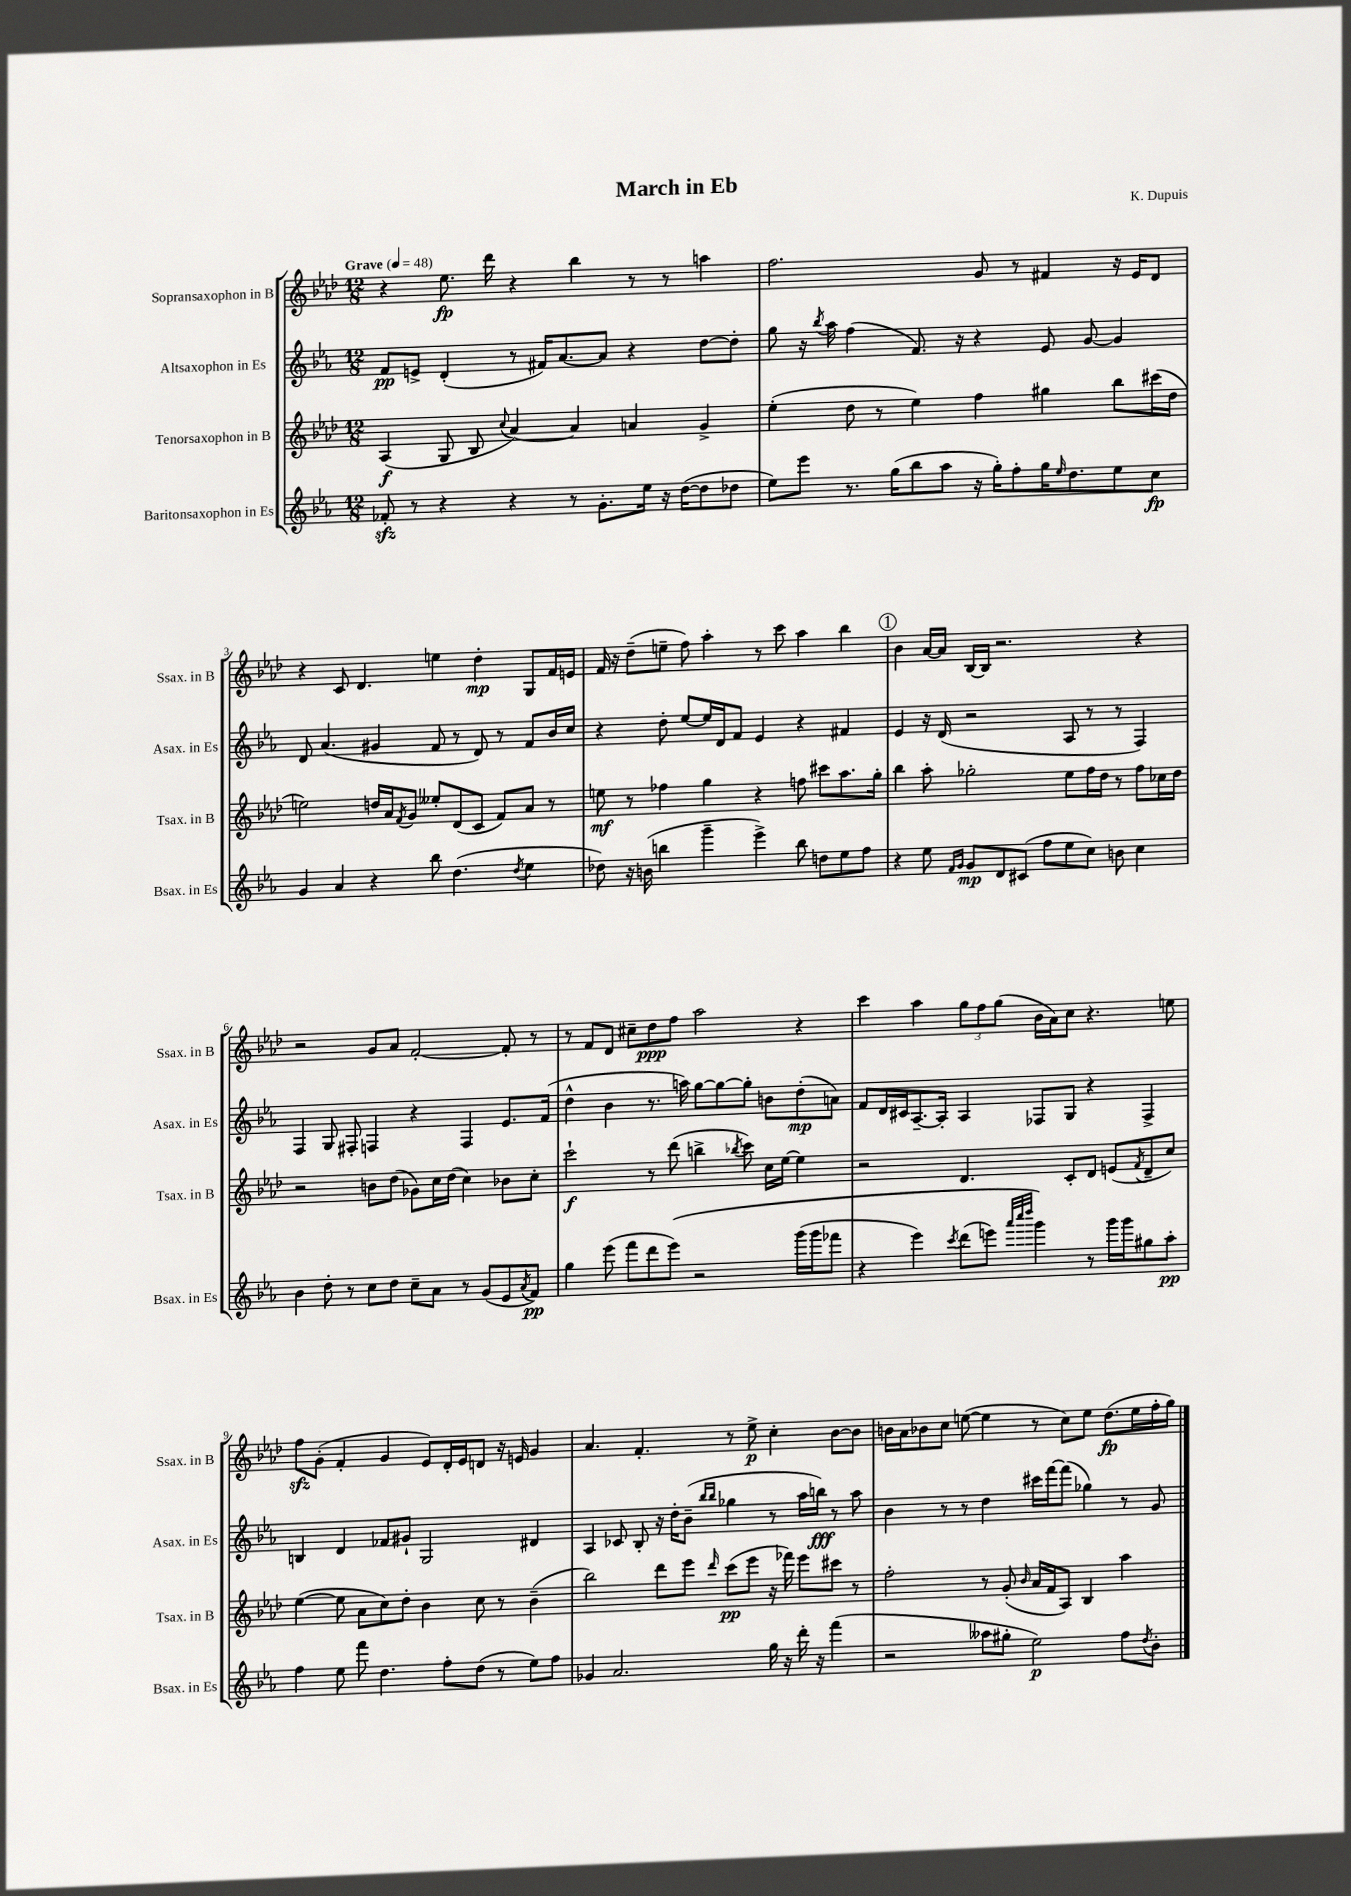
\header { title = "March in Eb" composer = "K. Dupuis" }
<<
\new StaffGroup <<
\new Staff = "s0" \with { instrumentName = "Sopransaxophon in B" shortInstrumentName = "Ssax. in B" } {
    \clef treble \key aes \major \numericTimeSignature \time 12/8 \tempo "Grave" 4 = 48
    r4 ees''8.\fp des'''16 r4 bes''4 r8 r8 a''4 |
    f''2. g'8 r8 fis'4 r16 ees'16 des'8 |
    r4 c'8 des'4. e''4 des''4-.\mp g8 f'16 e'16 |
    f'16 r16 des''8--( e''8-- f''8) aes''4-. r8 c'''8 aes''4 bes''4 |
    \mark \markup { \circle "1" } bes'4 aes'16~ aes'16 bes16~ bes16 r2. r4 |
    r2 g'8 aes'8 f'2~-. f'8-. r8 |
    r8 f'8 des'8 cis''8-- des''8\ppp f''8 aes''2 r4 |
    c'''4 aes''4 \tuplet 3/2 { g''8 f''8 g''8( } bes'16 aes'16) c''8 r4. e''8 |
    f''8\sfz g'8-.( f'4-. g'4 ees'8) des'16-. ees'16 d'8 r16 e'16 g'4 |
    aes'4. f'4.-. r8 ees''8->\p c''4-. bes'8~ bes'8 |
    b'16 aes'16 bes'8 c''8 e''8~( e''4 r8 c''8) e''8 des''8.\fp( e''16 f''16-. g''16) \bar "|." |
}
\new Staff = "s1" \with { instrumentName = "Altsaxophon in Es" shortInstrumentName = "Asax. in Es" } {
    \clef treble \key ees \major \numericTimeSignature \time 12/8
    f'8\pp e'8-> d'4-.( r8 fis'16) aes'8.~ aes'8 r4 d''8~ d''8-. |
    g''8 r16 \acciaccatura { bes''8 } aes''16 f''4( f'8.) r16 r4 ees'8 g'8~ g'4 |
    d'8 aes'4.( gis'4 f'8 r8 d'8) r8 f'8 bes'16 c''16 |
    r4 d''8-. ees''8~ ees''16 d'16 f'8 ees'4 r4 fis'4 |
    \mark \markup { \circle "1" } ees'4 r16 d'16( r2 aes8 r8 r8 f4) |
    f4 g8 fis8-. f4 r4 f4 ees'8. f'16( |
    d''4-^ bes'4 r8. a''16) g''8~ g''8~ g''8-. b'8 d''8-.\mp( a'8) |
    f'8 d'16 cis'16 aes8.~-- aes16-. aes4 fes8 g8 r4 fes4-> |
    b4 d'4 fes'8 gis'8-! g2 dis'4 |
    aes4 ces'8 bes8-. r16 d''16-. bes'8--( \grace { bes''16 bes''16 } ges''4 r8 aes''16 b''16\fff) r8 aes''8 |
    bes'4 r8 r8 d''4 cis'''16 f'''16~ f'''8( ges''4) r8 g'8 \bar "|." |
}
\new Staff = "s2" \with { instrumentName = "Tenorsaxophon in B" shortInstrumentName = "Tsax. in B" } {
    \clef treble \key aes \major \numericTimeSignature \time 12/8
    aes4\f( g8 bes8 \appoggiatura { c''8 } aes'4~) aes'4 a'4 g'4-> |
    ees''4-.( des''8 r8 ees''4) f''4 gis''4 bes''8 cis'''16( des''16 |
    e''2) d''16 aes'16 \acciaccatura { f'8 } g'8 eeses''8-. des'8( c'8 f'8) aes'8 r8 |
    e''8\mf r8 fes''4 g''4 r4 f''8 cis'''8 aes''8. g''16-. |
    \mark \markup { \circle "1" } bes''4 aes''8-. ges''2-. ees''8 f''16 des''16 r8 f''8 ces''16 des''16 |
    r2 b'8 des''8( ges'8) c''16 des''16( c''4) bes'8 c''8-. |
    c'''2-!\f r8 des'''8( b''4-> \acciaccatura { bes''8 } c'''8) c''16 ees''16~ ees''4 |
    r2 des'4. c'8-. des'8 e'8( \acciaccatura { f'8 } des'8-- c''8) |
    ees''4~( ees''8 aes'8 c''8) des''8-. bes'4 c''8 r8 bes'4--( |
    bes''2) des'''8 ees'''8 \grace { des'''16 } c'''8\pp( ees'''8 r16 fes'''16) ees'''8 cis'''8 r8 |
    f''2-. r8 g'8-.( \grace { bes'16 } aes'16 f'16 aes8) bes4 aes''4 \bar "|." |
}
\new Staff = "s3" \with { instrumentName = "Baritonsaxophon in Es" shortInstrumentName = "Bsax. in Es" } {
    \clef treble \key ees \major \numericTimeSignature \time 12/8
    fes'8-.\sfz r8 r4 r4 r8 g'8.-. ees''16 r16 d''16~( d''8 des''8 |
    ees''8) ees'''8 r8. g''16( bes''8 aes''8 r16 g''16-.) f''8-. g''16 \grace { ees''16 } d''8. ees''8 c''8\fp |
    g'4 aes'4 r4 bes''8 d''4.( \acciaccatura { d''8 } ees''4 |
    des''8) r16 b'16( b''4 g'''4-- ees'''4->) b''8 d''8 ees''8 f''8 |
    \mark \markup { \circle "1" } r4 ees''8 \grace { f'16 g'16 } g'8\mp d'8 cis'8( f''8 ees''8 c''8) b'8 c''4 |
    bes'4 d''8-. r8 c''8 d''8 c''8-- aes'8 r8 g'8( ees'8 \acciaccatura { aes'8 } f'8\pp) |
    g''4 ees'''8( f'''8 d'''8 ees'''8)\( r2 g'''16( g'''16 fes'''8 |
    r4 ees'''4) \acciaccatura { c'''8 } d'''8( e'''8) \grace { aes'''32 c''''32 d''''32 } g'''4\) r8 g'''16 g'''16 gis''8 aes''8-.\pp |
    f''4 ees''8 f'''8 d''4. f''8-. d''8( r8 ees''8) f''8 |
    ges'4 aes'2. g''16 r16 d'''16-. r16 f'''4( |
    r2 aeses''8 gis''8-. ees''2\p) f''8 \acciaccatura { d''8 } bes'8-. \bar "|." |
}
>>
>>
